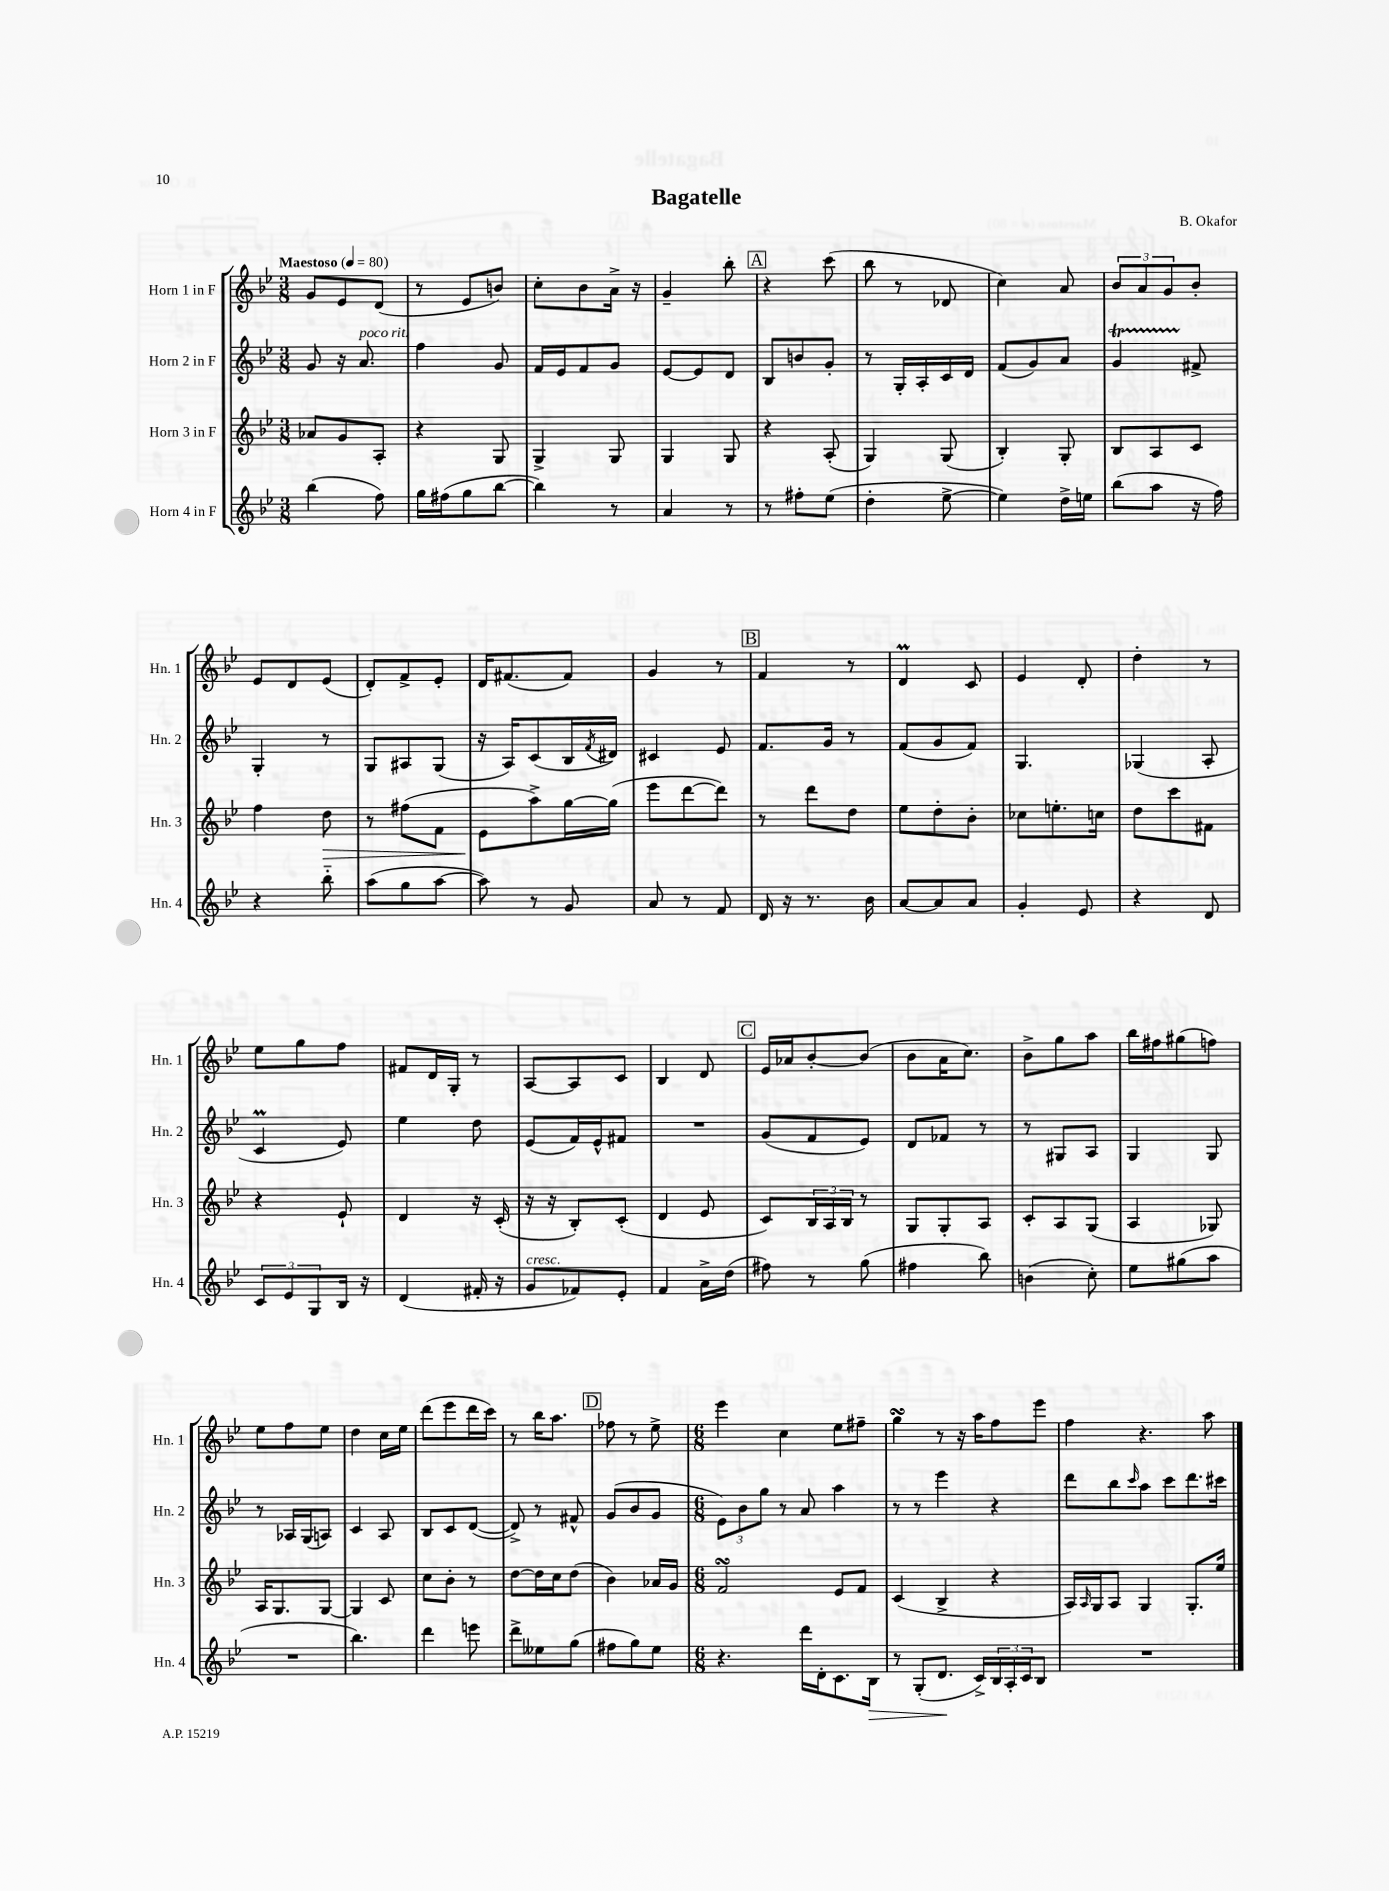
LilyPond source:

\header { title = "Bagatelle" composer = "B. Okafor" }
<<
\new StaffGroup <<
\new Staff = "s0" \with { instrumentName = "Horn 1 in F" shortInstrumentName = "Hn. 1" } {
    \clef treble \key bes \major \numericTimeSignature \time 3/8 \tempo "Maestoso" 4 = 80
    g'8 ees'8 d'8( |
    r8 ees'8 b'8) |
    c''8-. bes'8 a'16-> r16 |
    g'4-- bes''8-. |
    \mark \markup { \box "A" } r4 c'''8( |
    bes''8 r8 des'8 |
    c''4) a'8 |
    \tuplet 3/2 { bes'8 a'8 g'8 } bes'8-. |
    ees'8 d'8 ees'8( |
    d'8-.) f'8-> ees'8-. |
    d'16 fis'8.( fis'8) |
    g'4 r8 |
    \mark \markup { \box "B" } f'4 r8 |
    d'4\prall c'8 |
    ees'4 d'8-. |
    d''4-. r8 |
    ees''8 g''8 f''8 |
    fis'8 d'16 g16-. r8 |
    a8~ a8 c'8 |
    bes4 d'8 |
    \mark \markup { \box "C" } ees'16 aes'16 bes'8~-. bes'8( |
    bes'8 a'16 c''8.) |
    bes'8-> g''8 a''8 |
    bes''16 fis''16 gis''8( f''8) |
    ees''8 f''8 ees''8 |
    d''4 c''16 ees''16 |
    d'''8( ees'''8 d'''16 c'''16) |
    r8 bes''16 a''8. |
    \mark \markup { \box "D" } fes''8 r8 ees''8-> |
    \numericTimeSignature \time 6/8 ees'''4 c''4 ees''8 fis''8-- |
    g''4\turn r8 r16 a''16 f''8 ees'''8 |
    f''4 r4. a''8 \bar "|." |
}
\new Staff = "s1" \with { instrumentName = "Horn 2 in F" shortInstrumentName = "Hn. 2" } {
    \clef treble \key bes \major \numericTimeSignature \time 3/8
    g'8 r16 a'8.^\markup { \italic "poco rit." } |
    f''4 g'8 |
    f'16 ees'16 f'8 g'8 |
    ees'8~ ees'8 d'8 |
    \mark \markup { \box "A" } bes8 b'8 g'8-. |
    r8 g16-. a16-. c'16 d'16 |
    f'8( g'8) a'8 |
    g'4\startTrillSpan fis'8->\stopTrillSpan |
    g4-. r8 |
    g8 ais8 g8( |
    r16 a16) c'8( bes16 \acciaccatura { f'8 } dis'16) |
    cis'4 ees'8 |
    \mark \markup { \box "B" } f'8. g'16 r8 |
    f'8( g'8 f'8) |
    g4. |
    ges4( a8-. |
    c'4\prall ees'8) |
    ees''4 d''8 |
    ees'8( f'16) ees'16-^ fis'8 |
    R4. |
    \mark \markup { \box "C" } g'8( f'8 ees'8) |
    d'8 fes'8 r8 |
    r8 gis8 a8 |
    g4 g8 |
    r8 aes16 g16( a8) |
    c'4 a8 |
    bes8 c'8 d'8~( |
    d'8->) r8 fis'8-^ |
    \mark \markup { \box "D" } g'8( bes'8 g'8 |
    \numericTimeSignature \time 6/8 \tuplet 3/2 { ees'8) bes'8 g''8 } r8 a'8 a''4 |
    r8 r8 ees'''4 r4 |
    d'''8 bes''8 \grace { c'''16 } a''8 c'''8 d'''8. cis'''16 \bar "|." |
}
\new Staff = "s2" \with { instrumentName = "Horn 3 in F" shortInstrumentName = "Hn. 3" } {
    \clef treble \key bes \major \numericTimeSignature \time 3/8
    aes'8 g'8 a8-. |
    r4 g8 |
    g4-> g8 |
    g4 g8 |
    \mark \markup { \box "A" } r4 a8-.( |
    g4) g8( |
    bes4-.) g8-. |
    bes8 a8 c'8 |
    f''4 d''8\> |
    r8 fis''8( f'8 |
    ees'8\! a''8->) g''16~ g''16( |
    ees'''8 d'''8~ d'''8) |
    \mark \markup { \box "B" } r8 d'''8 d''8 |
    ees''8 d''8-. bes'8-. |
    ces''8 e''8.-. c''16 |
    d''8 c'''8 fis'8 |
    r4 ees'8-! |
    d'4 r16 c'16-.( |
    r16 r16 bes8-.) c'8-.( |
    d'4 ees'8 |
    \mark \markup { \box "C" } c'8) \tuplet 3/2 { bes16 a16 bes16 } r8 |
    g8 g8-. a8 |
    c'8-. a8 g8( |
    a4 ges8) |
    a16 g8. g8~ |
    g4 c'8 |
    c''8 bes'8-. r8 |
    d''8~ d''16 c''16 d''8( |
    \mark \markup { \box "D" } bes'4) aes'16 g'16 |
    \numericTimeSignature \time 6/8 f'2\turn ees'8 f'8 |
    c'4( bes4-> r4 |
    a16) \grace { a16 } g16 a8 g4 g8.-. ees''16 \bar "|." |
}
\new Staff = "s3" \with { instrumentName = "Horn 4 in F" shortInstrumentName = "Hn. 4" } {
    \clef treble \key bes \major \numericTimeSignature \time 3/8
    bes''4( f''8) |
    g''16 fis''16( g''8 bes''8~ |
    bes''4) r8 |
    a'4 r8 |
    \mark \markup { \box "A" } r8 fis''8-. ees''8( |
    d''4-. ees''8~-> |
    ees''4) d''16-> e''16 |
    bes''8( a''8 r16 f''16) |
    r4 bes''8-_ |
    a''8( g''8 a''8~ |
    a''8) r8 g'8 |
    a'8 r8 f'8 |
    \mark \markup { \box "B" } d'16 r16 r8. bes'16 |
    a'8~ a'8 a'8 |
    g'4-. ees'8 |
    r4 d'8 |
    \tuplet 3/2 { c'8 ees'8 g8 } bes16 r16 |
    d'4( fis'16-. r16 |
    g'8^\markup { \italic "cresc." } fes'8) ees'8-. |
    f'4 a'16-> d''16( |
    \mark \markup { \box "C" } fis''8) r8 g''8( |
    fis''4 bes''8) |
    b'4( c''8-.) |
    ees''8 gis''8( a''8 |
    R4. |
    bes''4.) |
    d'''4 e'''8 |
    d'''8-> eeses''8 g''8( |
    \mark \markup { \box "D" } fis''8 g''8) ees''8 |
    \numericTimeSignature \time 6/8 r4. d'''16 d'16-. c'8. bes16\> |
    r8 g8-.( d'8.\! c'16->) \tuplet 3/2 { bes16 a16-. c'16 } bes8 |
    R2. \bar "|." |
}
>>
>>
\layout { \context { \Score \remove "Bar_number_engraver" } }
